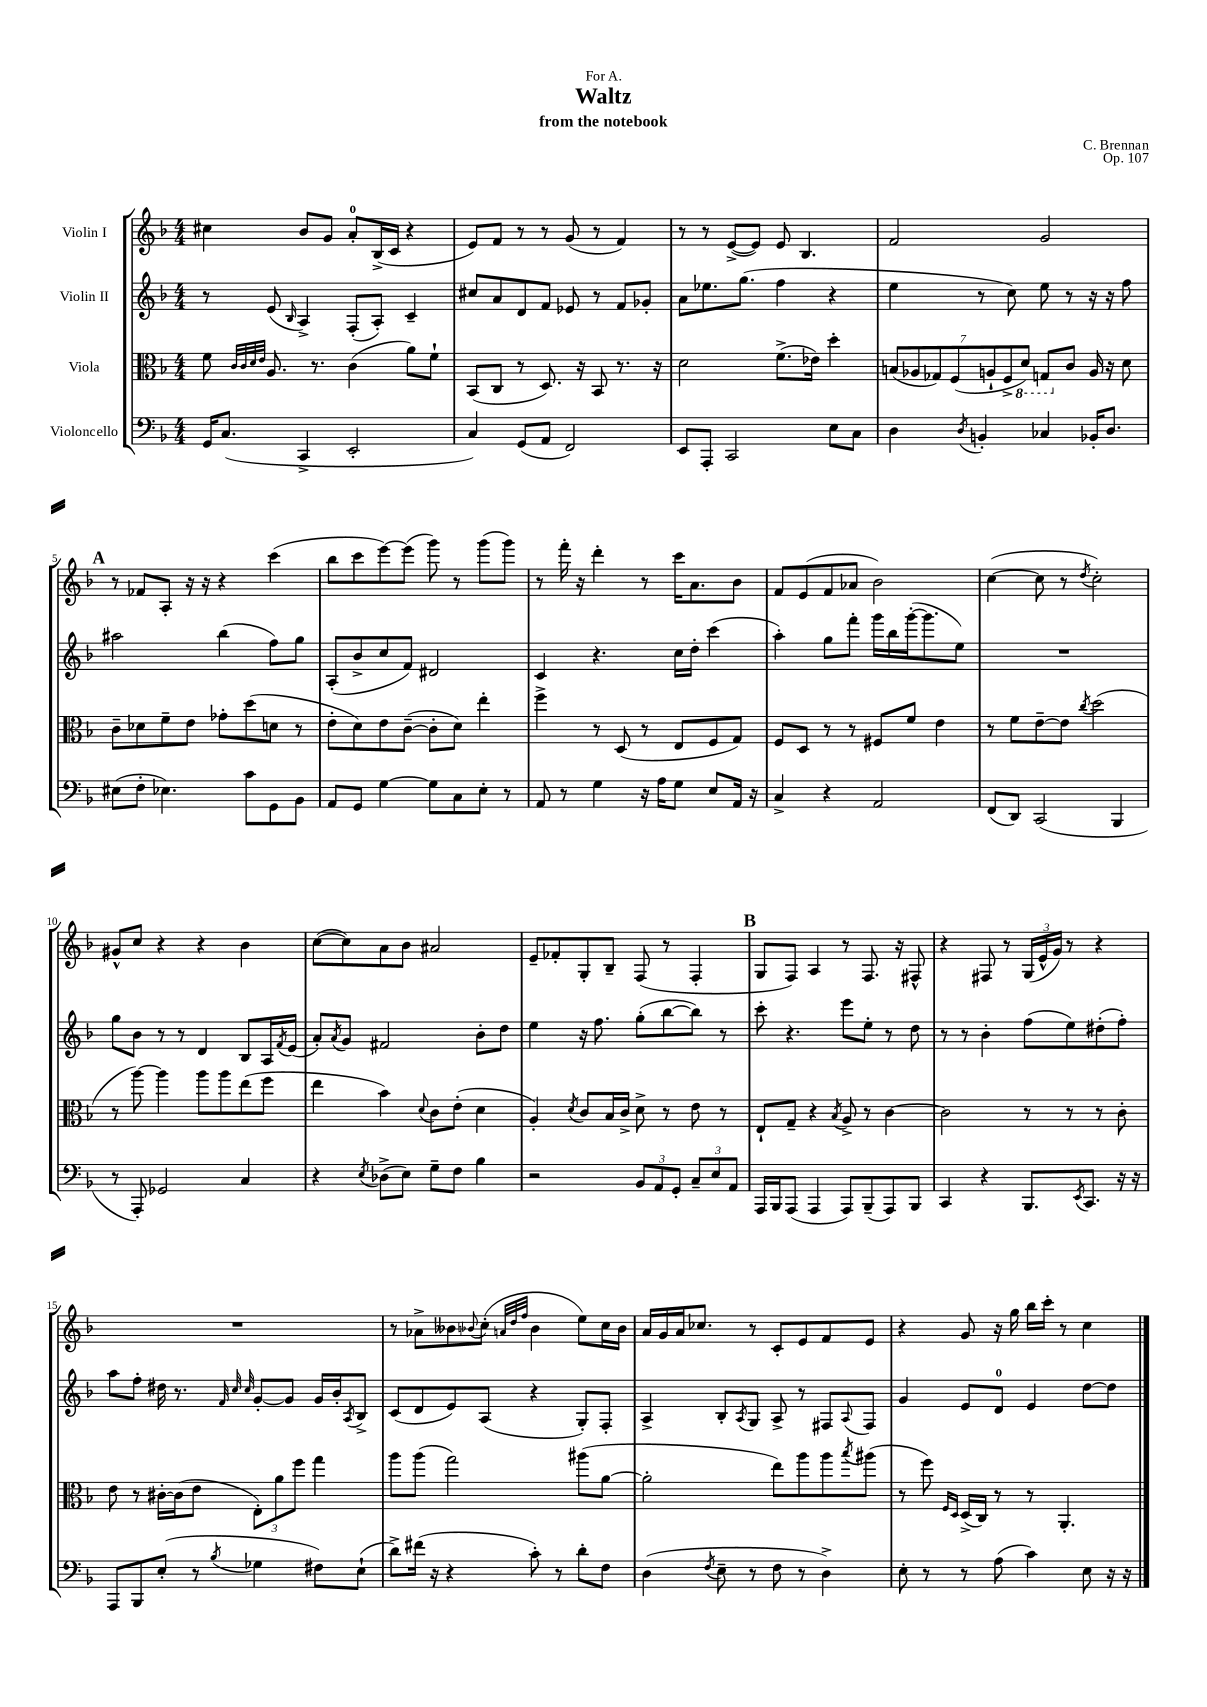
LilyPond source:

\header { title = "Waltz" composer = "C. Brennan" subtitle = "from the notebook" dedication = "For A." opus = "Op. 107" }
<<
\new StaffGroup <<
\new Staff = "s0" \with { instrumentName = "Violin I" } {
    \clef treble \key f \major \numericTimeSignature \time 4/4
    cis''4 bes'8 g'8 a'8-0-. bes16->( c'16 r4 |
    e'8) f'8 r8 r8 g'8( r8 f'4) |
    r8 r8 e'8~->( e'8) e'8 bes4. |
    f'2 g'2 |
    \mark \markup { \bold "A" } r8 fes'8 a8-. r16 r16 r4 c'''4( |
    bes''8 c'''8 e'''8~) e'''8( g'''8) r8 g'''8( g'''8) |
    r8 f'''16-. r16 d'''4-. r8 c'''16 a'8. bes'8 |
    f'8 e'8( f'8 aes'8 bes'2) |
    c''4~( c''8 r8 \acciaccatura { d''8 } c''2-.) |
    gis'8-^ c''8 r4 r4 bes'4 |
    c''8~( c''8) a'8 bes'8 ais'2 |
    e'8-- fes'8-. g8-. bes8-- f8( r8 f4-. |
    \mark \markup { \bold "B" } g8 f8) a4 r8 f8. r16 fis8-^ |
    r4 fis8 r8 \tuplet 3/2 { g16( e'16-^ g'16) } r8 r4 |
    R1 |
    r8 aes'8-> beses'8 \appoggiatura { bes'8 } c''8-.( \grace { a'32 d''32 f''32 } bes'4 e''8) c''16 bes'16 |
    a'16 g'16 a'16 ces''8. r8 c'8-. e'8 f'8 e'8 |
    r4 g'8 r16 g''16 bes''16 c'''16-. r8 c''4 \bar "|." |
}
\new Staff = "s1" \with { instrumentName = "Violin II" } {
    \clef treble \key f \major \numericTimeSignature \time 4/4
    r8 e'8( \grace { bes16 } a4->) f8-.( a8-.) c'4-- |
    cis''8 a'8 d'8 f'8 ees'8 r8 f'8 ges'8-. |
    a'8 ees''8. g''8.( f''4 r4 |
    e''4 r8 c''8) e''8 r8 r16 r16 f''8 |
    \mark \markup { \bold "A" } ais''2 bes''4( f''8) g''8 |
    a8-.( bes'8-> c''8 f'8) dis'2 |
    c'4 r4. c''16 d''16-. c'''4( |
    a''4-.) g''8 f'''8-. g'''16 bes''16 g'''16~-.( g'''8. e''8) |
    R1 |
    g''8 bes'8 r8 r8 d'4 bes8 a16 \acciaccatura { f'8 } e'16( |
    a'8-.) \acciaccatura { a'8 } g'8 fis'2 bes'8-. d''8 |
    e''4 r16 f''8. g''8-.( bes''8~ bes''8) r8 |
    \mark \markup { \bold "B" } c'''8-. r4. e'''8 e''8-. r8 d''8 |
    r8 r8 bes'4-. f''8( e''8) dis''8-.( f''8-.) |
    a''8 f''8-. dis''16 r8. \grace { f'32 c''32 c''32 } g'8~-. g'8 g'16 bes'16-. \acciaccatura { a8 } bes8-> |
    c'8( d'8 e'8) a8( r4 g8-.) f8-. |
    a4-> bes8-. \acciaccatura { a8 } g8 a8-> r8 fis8 \appoggiatura { a8 } fis8 |
    g'4 e'8 d'8-0 e'4 d''8~ d''8 \bar "|." |
}
\new Staff = "s2" \with { instrumentName = "Viola" } {
    \clef alto \key f \major \numericTimeSignature \time 4/4
    f'8 \grace { c'32 c'32 d'32 e'32 } a8. r8. c'4( a'8) f'8-! |
    bes,8( c8 r8 d8.) r16 bes,8 r8. r16 |
    d'2 f'8.->( ees'16) d''4-. |
    \tuplet 7/4 { b8( aes8 ges8) f8( a8-! f8-> \ottava #-1 d8) } g,!8 \ottava #0 c'8 a16 r16 d'8 |
    \mark \markup { \bold "A" } c'8-- des'8 f'8-- e'8 ges'8-. d''8( d'8 r8 |
    e'8-. d'8) e'8 c'8~--( c'8-. d'8) e''4-. |
    f''4-> r8 d8( r8 e8 f8 g8) |
    f8 d8 r8 r8 fis8 f'8 e'4 |
    r8 f'8 e'8~-- e'8 \acciaccatura { c''8 } d''2( |
    r8 a''8~) a''4 a''8 a''8 e''8( f''8 |
    e''4 bes'4) \appoggiatura { d'8 } c'8 e'8-.( d'4 |
    a4-.) \acciaccatura { d'8 } c'8 bes16 c'16-> d'8-> r8 e'8 r8 |
    \mark \markup { \bold "B" } e8-! g8-- r4 \acciaccatura { bes8 } a8-> r8 c'4~ |
    c'2 r8 r8 r8 c'8-. |
    e'8 r8 cis'16~-. cis'16( e'8 \tuplet 3/2 { e8-.) a'8 f''8 } g''4 |
    a''8 a''8( g''2) ais''8( a'8~ |
    a'2-. e''8) a''8 a''8 \acciaccatura { bes''8 } ais''8( |
    r8 f''8) \grace { f16 d16 } d16->( c16) r8 r8 a,4.-. \bar "|." |
}
\new Staff = "s3" \with { instrumentName = "Violoncello" } {
    \clef bass \key f \major \numericTimeSignature \time 4/4
    g,16 c8.( c,4-> e,2-. |
    c4) g,8( a,8 f,2) |
    e,8 a,,8-. c,2 e8 c8 |
    d4 \acciaccatura { d8 } b,4-. ces4 bes,16-. d8. |
    \mark \markup { \bold "A" } eis8( f8-. ees4.) c'8 g,8 bes,8 |
    a,8 g,8 g4~ g8 c8 e8-. r8 |
    a,8 r8 g4 r16 a16 g8 e8 a,16 r16 |
    c4-> r4 a,2 |
    f,8( d,8) c,2( bes,,4 |
    r8 a,,8-.) ges,2 c4 |
    r4 \acciaccatura { e8 } des8->( e8) g8-- f8 bes4 |
    r2 \tuplet 3/2 { bes,8 a,8 g,8-. } \tuplet 3/2 { c8-- e8 a,8 } |
    \mark \markup { \bold "B" } a,,16 bes,,16 a,,8( a,,4 a,,8) bes,,8--( a,,8) bes,,8 |
    c,4 r4 bes,,8. \acciaccatura { e,8 } c,8. r16 r16 |
    a,,8 bes,,8 e8-.( r8 \acciaccatura { bes8 } ges4 fis8) e8-!( |
    d'8->) fis'16( r16 r4 c'8-.) r8 d'8-. f8 |
    d4( \acciaccatura { f8 } e8-- r8 f8 r8 d4->) |
    e8-. r8 r8 a8( c'4) e8 r16 r16 \bar "|." |
}
>>
>>
